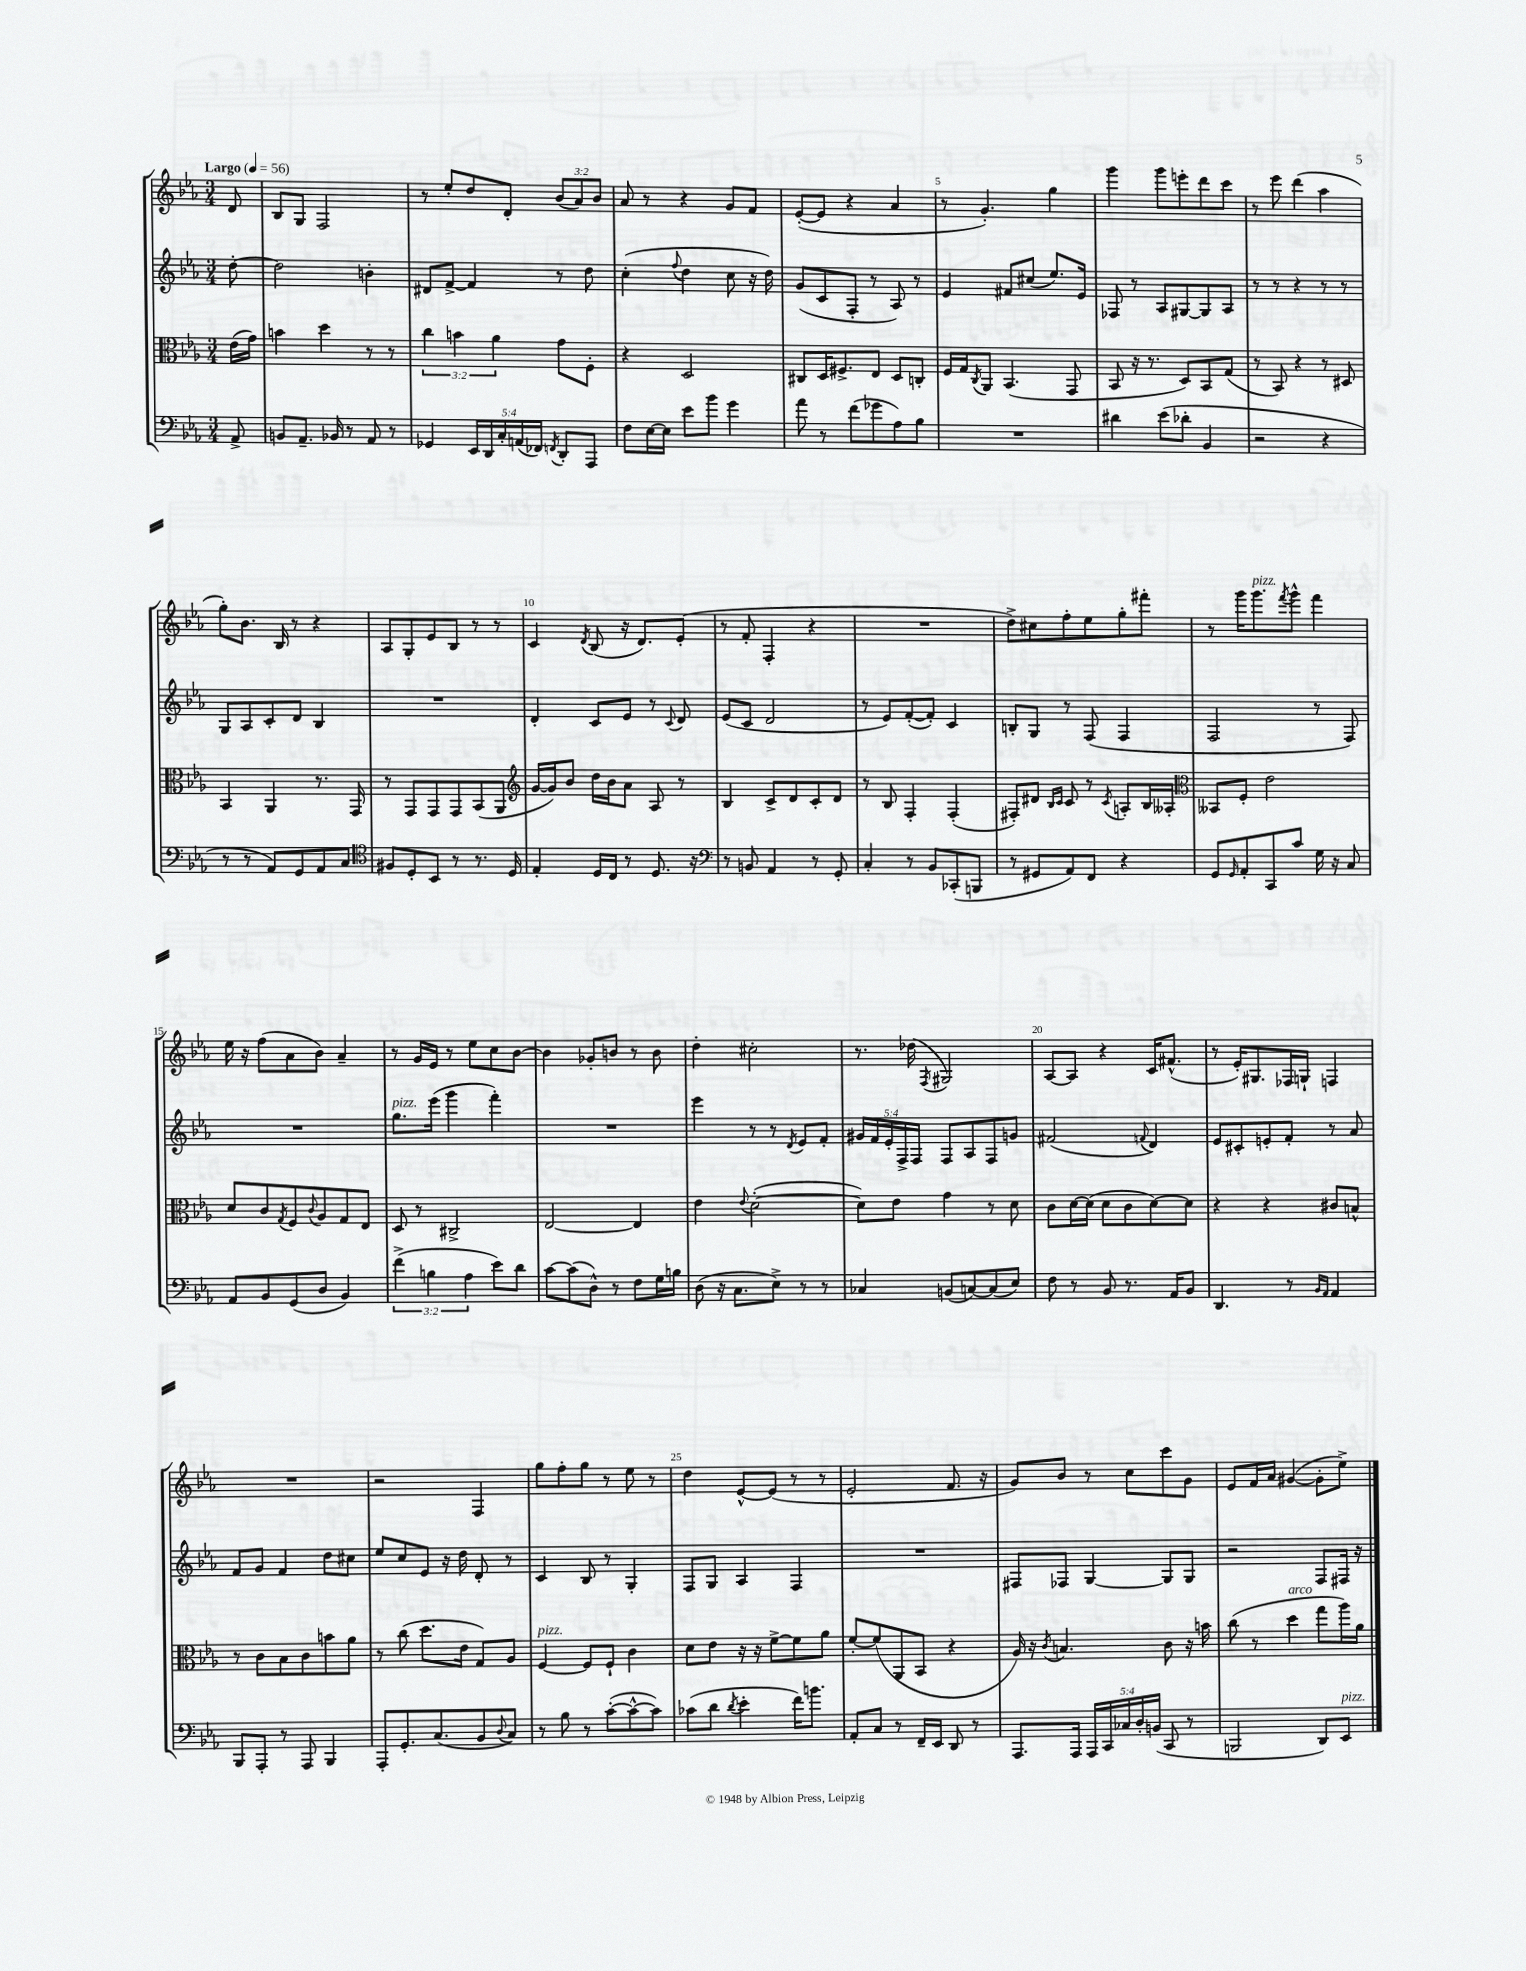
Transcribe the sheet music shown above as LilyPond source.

<<
\new StaffGroup <<
\new Staff = "s0" {
    \clef treble \key ees \major \numericTimeSignature \time 3/4 \override Staff.TupletNumber.text = #tuplet-number::calc-fraction-text \partial 8 \tempo "Largo" 4 = 56
    d'8 |
    bes8 g8 f2 |
    r8 ees''8-. d''8 d'8-. \tuplet 3/2 { bes'8( aes'8) bes'8 } |
    aes'8 r8 r4 g'8 f'8 |
    ees'8~-.( ees'8 r4 aes'4 |
    r8 g'4.-.) g''4 |
    g'''4 g'''8 e'''8-. d'''8 c'''8 |
    r8 ees'''8 d'''4( aes''4 |
    g''8-.) bes'8. bes16 r8 r4 |
    aes8 g8-. ees'8 bes8 r8 r8 |
    c'4 \acciaccatura { d'8 } bes8( r16 d'8.) ees'8-.( |
    r8 f'8-. f4-. r4 |
    R2. |
    d''8->) cis''8 f''8-. ees''8 g''8-. fis'''8-. |
    r8 g'''16 g'''8.^\markup { \italic "pizz." } \acciaccatura { f'''8 } g'''8-^ f'''4 |
    ees''16 r16 f''8( aes'8 bes'8) aes'4-- |
    r8 g'16 ees'16 r8 ees''8 c''8 bes'8~ |
    bes'4 ges'8-. b'8 r8 b'8 |
    d''4-. cis''2-. |
    r8. des''16( \acciaccatura { f8 } gis2) |
    aes8~ aes8 r4 c'16 fis'8.-^( |
    r8 ees'16-.) gis8. fes16 g16-! f4 |
    R2. |
    r2 f4 |
    g''8 f''8-. g''8 r8 ees''8 r8 |
    d''4 ees'8~-^ ees'8( r8 r8 |
    ees'2-. f'8. r16 |
    g'8) bes'8 r8 c''8 c'''8 g'8 |
    ees'8 f'16 aes'16 gis'4~( gis'8-. ees''8->) \bar "|." |
}
\new Staff = "s1" {
    \clef treble \key ees \major \numericTimeSignature \time 3/4 \override Staff.TupletNumber.text = #tuplet-number::calc-fraction-text \partial 8
    d''8~-. |
    d''2 b'4-. |
    dis'8 f'8~-> f'4 r8 d''8 |
    c''4-.( \appoggiatura { f''8 } d''4 c''8 r16 d''16) |
    g'8( c'8 f8-. r8 aes8) r8 |
    ees'4 fis'8 cis''8( ees''8.) ees'16 |
    fes8 r8 aes8 gis8~ gis8 aes8 |
    r8 r8 r4 r8 r8 |
    g8 aes8 c'8-. d'8 bes4 |
    R2. |
    d'4-. c'8 ees'8 r8 \appoggiatura { c'8 } d'8 |
    ees'8( c'8 d'2 |
    r8 ees'8) f'8~-.( f'8-.) c'4 |
    b8-. g8 r8 f8( f4 |
    f2 r8 f8) |
    R2. |
    g''8.^\markup { \italic "pizz." } ees'''16( g'''4 f'''4-.) |
    R2. |
    ees'''4 r8 r8 \acciaccatura { d'8 } ees'8 f'8-. |
    \tuplet 5/4 { gis'16 f'16 ees'16-. f16-> f16 } f8 aes8 f8 g'8 |
    fis'2( \appoggiatura { f'8 } d'4) |
    ees'8 cis'8-. e'8-. f'8-. r8 aes'8 |
    f'8 g'8 f'4 d''8 cis''8 |
    ees''8 c''8 ees'8 r16 d''16 d'8-. r8 |
    c'4 bes8 r8 g4-. |
    f8 g8 aes4 f4 |
    R2. |
    fis8 fes8 g4~ g8 g8 |
    r2 f8 fis16 r16 \bar "|." |
}
\new Staff = "s2" {
    \clef alto \key ees \major \numericTimeSignature \time 3/4 \override Staff.TupletNumber.text = #tuplet-number::calc-fraction-text \partial 8
    ees'16( g'16) |
    b'4 d''4 r8 r8 |
    \tuplet 3/2 { c''4 b'4 aes'4 } g'8 f8-. |
    r4 d2 |
    cis8 d16 fis8.-> ees8 d8 c8-. |
    f16 g16 \acciaccatura { c8 } aes,8 bes,4.( g,8 |
    bes,8 r16 r8. d8) bes,8 g8( |
    r8 bes,8) r4 r8 dis8 |
    bes,4 aes,4 r8. g,16 |
    r8 g,8 g,8 g,8 bes,8( aes,8 |
    \clef treble g'16~ g'16) bes'8 d''16 bes'16 aes'8 aes8 r8 |
    bes4 c'8-> d'8 c'8-. d'8 |
    r8 bes8 f4-. f4-.( |
    fis8-.) dis'8 \grace { bes16 c'16 } c'8 r8 \acciaccatura { c'8 } a8-. bes16 aeses16-. |
    \clef alto beses,8 f8-. ees'2 |
    d'8 c'8 \acciaccatura { g8 } f8 \appoggiatura { c'8 } aes8 g8 ees8 |
    d8 r8 cis2-> |
    ees2~ ees4 |
    ees'4 \appoggiatura { ees'8 } d'2~-.( |
    d'8) ees'8 g'4 r8 d'8 |
    c'8 d'16~ d'16( d'8 c'8 d'8~) d'8 |
    r4 r4 cis'8 b8-^ |
    r8 c'8 bes8 c'8 b'8 aes'8 |
    r8 c''8( d''8. ees'16 g8) aes8 |
    f4~^\markup { \italic "pizz." } f8 f8-! c'4 |
    d'8 ees'8 r16 r16 f'8~-> f'8 aes'8 |
    f'8~-. f'8( aes,8 bes,8 r4 |
    aes16) r16 \acciaccatura { c'8 } b4. c'8 r16 b'16 |
    c''8( r8 d''4^\markup { \italic "arco" } g''8 aes''16) aes'16 \bar "|." |
}
\new Staff = "s3" {
    \clef bass \key ees \major \numericTimeSignature \time 3/4 \override Staff.TupletNumber.text = #tuplet-number::calc-fraction-text \partial 8
    aes,8-> |
    b,8 aes,8.-- bes,16 r8 aes,8 r8 |
    ges,4 \tuplet 5/4 { ees,16 d,16 c16-. a,16( fes,16) } \acciaccatura { f,8 } d,8-. aes,,8 |
    f8 ees16~ ees16 ees'8 bes'8 g'4 |
    aes'8 r8 f'8( ges'8 aes8) bes8 |
    R2. |
    dis'4 ees'8( des'8-. bes,4 |
    r2 r4 |
    r8 r8 aes,8) g,8 aes,8 c8 |
    \clef tenor fis8 d8-. bes,8 r8 r8. d16 |
    ees4-. d16 c16 r8 d8. r16 |
    \clef bass r8 b,8 aes,4 r8 g,8-. |
    c4-. r8 bes,8 ces,8-.( b,,8 |
    r8 gis,8 aes,8) f,8 r4 |
    g,8 \grace { g,16 } aes,8-. c,8 c'8 g16 r16 c8 |
    aes,8 bes,8 g,8( d8 bes,4) |
    \tuplet 3/2 { f'4->( b4 aes4 } ees'8) d'8 |
    c'8~ c'8( d8-^) r8 f8 g16 b16 |
    d8( r16 c8. ees8->) r8 r8 |
    ces4 b,8( c8~) c8( ees8) |
    f8 r8 bes,8 r8. aes,16 bes,8 |
    d,4. r8 \grace { bes,16 aes,16 } aes,4 |
    bes,,8 aes,,8-. r8 aes,,8 bes,,4 |
    aes,,8-. g,8.-. c8.( bes,8 \appoggiatura { d8 } c8) |
    r8 bes8 r8 c'8~-.( c'8~-^ c'8) |
    ces'8( d'8 \acciaccatura { d'8 } ees'4-. f'16) b'8. |
    aes,8-. c8 r8 f,16-- ees,16 d,8 r8 |
    aes,,8. aes,,16 \tuplet 5/4 { aes,,16 c,16 ces16 d16-. b,16( } c,8 r8 |
    b,,2 d,8) ees,8^\markup { \italic "pizz." } \bar "|." |
}
>>
>>
\layout { \context { \Score \override BarNumber.break-visibility = ##(#f #t #t) barNumberVisibility = #(every-nth-bar-number-visible 5) } }
